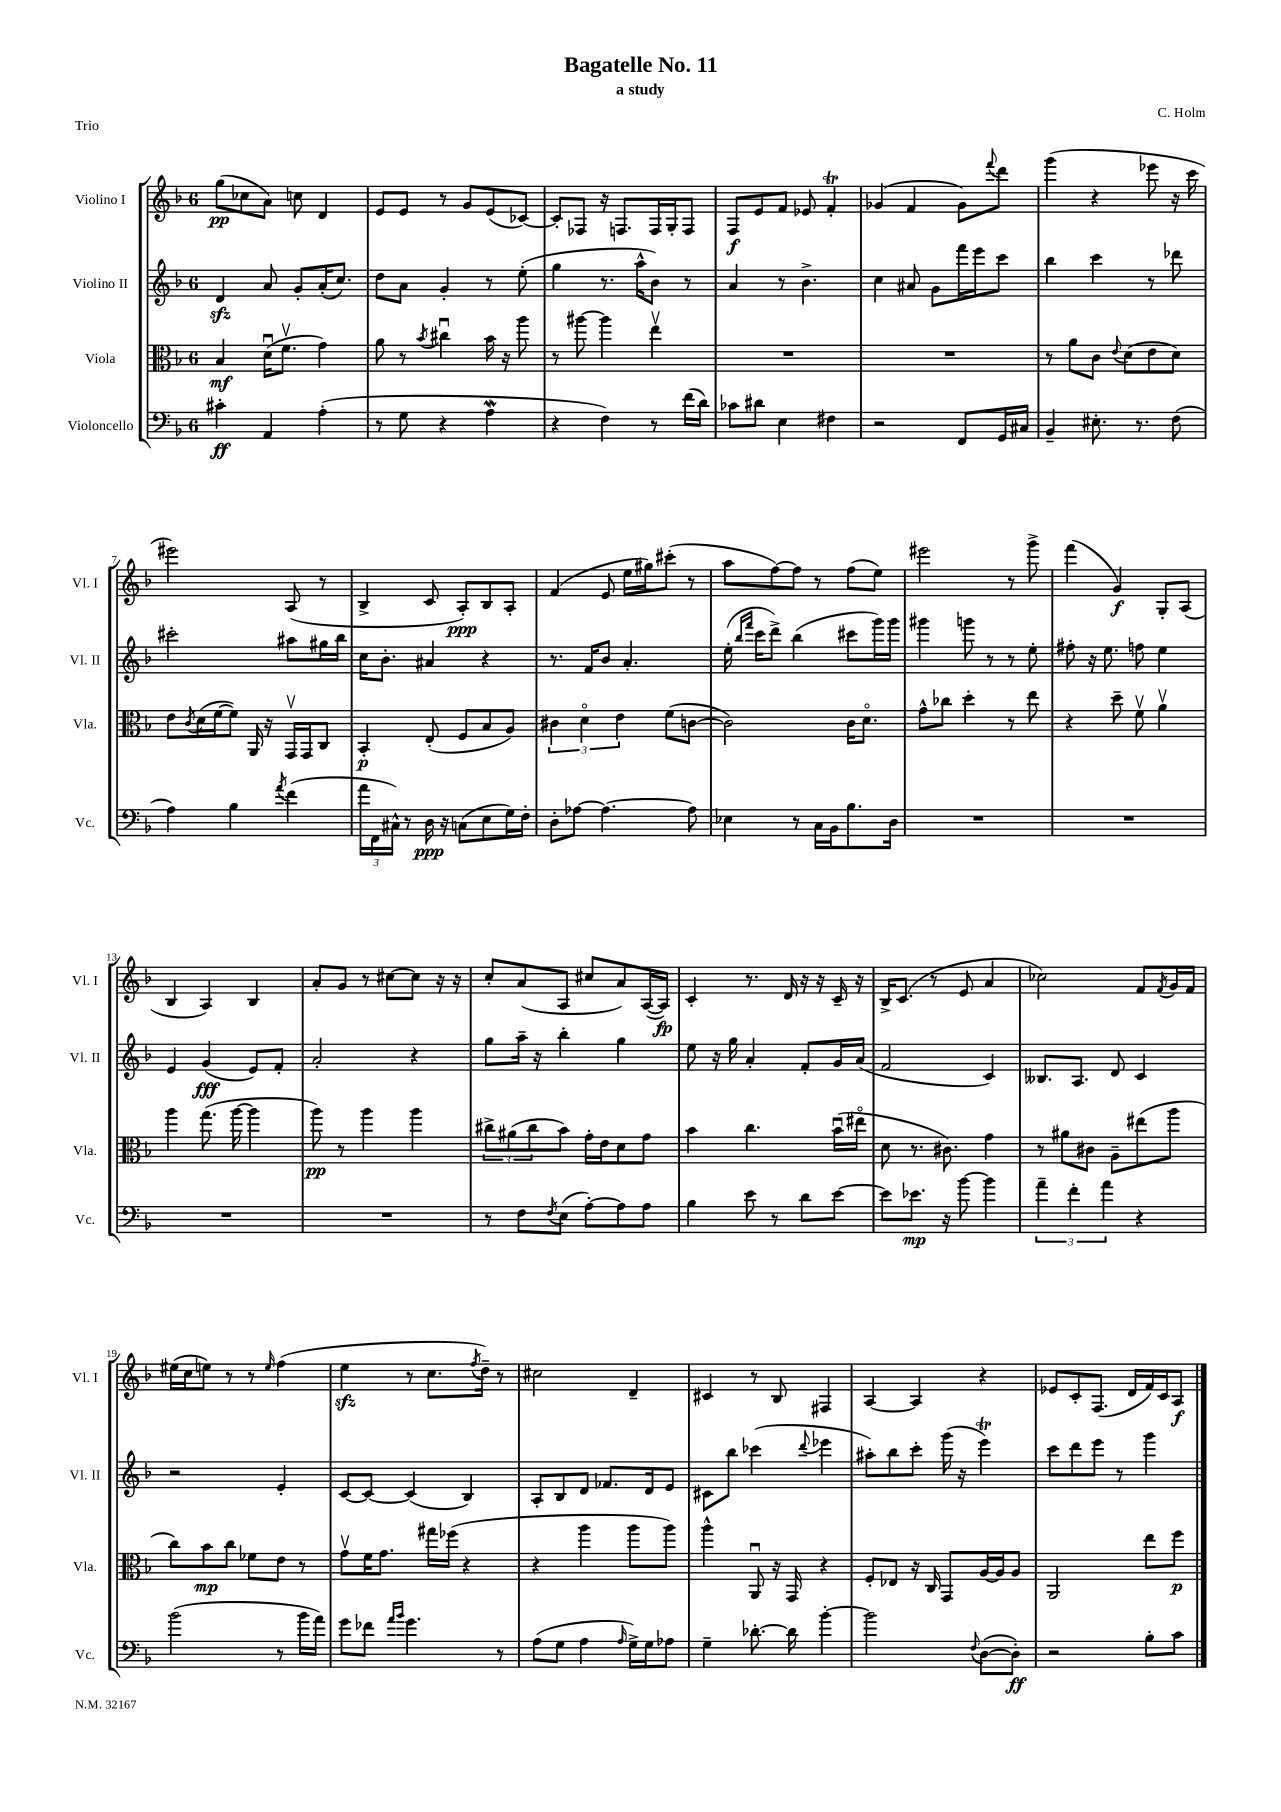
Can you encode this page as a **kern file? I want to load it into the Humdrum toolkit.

**kern	**dynam	**kern	**dynam	**kern	**dynam	**kern	**dynam
*part4	*part4	*part3	*part3	*part2	*part2	*part1	*part1
*staff4	*staff4	*staff3	*staff3	*staff2	*staff2	*staff1	*staff1
*I"Violoncello	*	*I"Viola	*	*I"Violino II	*	*I"Violino I	*
*I'Vc.	*	*I'Vla.	*	*I'Vl. II	*	*I'Vl. I	*
*clefF4	*	*clefC3	*	*clefG2	*	*clefG2	*
*k[b-]	*	*k[b-]	*	*k[b-]	*	*k[b-]	*
*M6/8	*	*M6/8	*	*M6/8	*	*M6/8	*
=1	=1	=1	=1	=1	=1	=1	=1
4c#X'\	ff	4B-/	mf	4dzz/	.	(8gg\L	pp
.	.	.	.	.	.	8cc-X\	.
4AA/	.	(16du\KL	.	8a/	.	8a\J)	.
.	.	8.fv\J	.	.	.	.	.
.	.	.	.	8g'/L	.	8ccn\	.
(4A'\	.	4g\)	.	(16a'/K	.	4d/	.
.	.	.	.	8.cc/J)	.	.	.
=2	=2	=2	=2	=2	=2	=2	=2
8r	.	8a\	.	8dd\L	.	8e/L	.
8G\	.	8r	.	8a\J	.	8e/J	.
.	.	8qb-/	.	.	.	.	.
4r	.	4cc#Xu\	.	4g'/	.	8r	.
.	.	.	.	.	.	8g/L	.
4AW\	.	16b-\	.	8r	.	(8e/	.
.	.	16r	.	.	.	.	.
.	.	8aa\	.	(8ee'\	.	[8c-X/J)	.
=3	=3	=3	=3	=3	=3	=3	=3
4r	.	8r	.	4gg\	.	8c-'/L]	.
.	.	[8aa#X\	.	.	.	8F-X/J	.
4F\)	.	4aa#\]	.	8.r	.	16r	.
.	.	.	.	.	.	8.Fn/L	.
.	.	.	.	16aa^^\KL	.	.	.
8r	.	4eev\	.	8b-\J)	.	16F/L	.
.	.	.	.	.	.	16G'/J	.
(16f\LL	.	.	.	8r	.	8F/J	.
16d\JJ)	.	.	.	.	.	.	.
=4	=4	=4	=4	=4	=4	=4	=4
8c-X\L	.	2.r	.	4a/	.	8F/L	f
8d#X\J	.	.	.	.	.	8e/	.
4E\	.	.	.	8r	.	8f/J	.
.	.	.	.	4.b-^\	.	8e-X/	.
4F#X\	.	.	.	.	.	4fT'/	.
=5	=5	=5	=5	=5	=5	=5	=5
2r	.	2.r	.	4cc\	.	(4g-X/	.
.	.	.	.	8a#X/	.	4f/	.
.	.	.	.	8g\L	.	.	.
8FF/L	.	.	.	16fff\L	.	8g-\L)	.
.	.	.	.	16eee\J	.	.	.
.	.	.	.	.	.	8qqfff/	.
16GG/L	.	.	.	8ccc\J	.	8ddd\J	.
16C#X/JJ	.	.	.	.	.	.	.
=6	=6	=6	=6	=6	=6	=6	=6
4BB-~/	.	8r	.	4bb-\	.	(4ggg\	.
.	.	8a\L	.	.	.	.	.
8.E#X'\	.	8c\J	.	4ccc\	.	4r	.
.	.	8qqe/	.	.	.	.	.
.	.	(8d\L	.	.	.	.	.
8.r	.	.	.	.	.	.	.
.	.	8e\	.	8r	.	8eee-X\	.
(8F\	.	8d\J)	.	8ddd-X\	.	16r	.
.	.	.	.	.	.	16ccc\	.
!!LO:LB:g=z
=7	=7	=7	=7	=7	=7	=7	=7
4A\)	.	8e\L	.	2ccc#X'\	.	2eee#X\)	.
.	.	8qc/	.	.	.	.	.
.	.	(16d\L	.	.	.	.	.
.	.	[16f\J	.	.	.	.	.
4B-\	.	8f\J])	.	.	.	.	.
.	.	16AA/	.	.	.	.	.
.	.	16r	.	.	.	.	.
8qa/	.	.	.	.	.	.	.
(4f\	.	16GGv/LL	.	8aa#X\L	.	(8A/	.
.	.	16GG/J	.	.	.	.	.
.	.	8C/J	.	16gg#X\L	.	8r	.
.	.	.	.	16bb-\JJ	.	.	.
=8	=8	=8	=8	=8	=8	=8	=8
24a\LL	.	4BB-'/	p	16cc\KL	.	4B-^/	.
24FF\	.	.	.	.	.	.	.
.	.	.	.	8.b-'\J	.	.	.
24C#X^^\JJ)	.	.	.	.	.	.	.
8r	.	.	.	.	.	.	.
16D\	ppp	(8E'/	.	4a#X/	.	8c/	.
16r	.	.	.	.	.	.	.
(8Cn\L	.	8F/L	.	.	.	8A'/L)	ppp
8E\	.	8B-/	.	4r	.	8B-/	.
16G\L)	.	8A/J)	.	.	.	8A'/J	.
16F'\JJ	.	.	.	.	.	.	.
=9	=9	=9	=9	=9	=9	=9	=9
8D'\L	.	6c#X\	.	8.r	.	(4f/	.
[8A-X\J	.	.	.	.	.	.	.
.	.	6d\	.	.	.	.	.
.	.	.	.	16f/KL	.	.	.
4.A-\_	.	.	.	8b-/J	.	8e/	.
.	.	6e\	.	.	.	.	.
.	.	.	.	4.a'/	.	16ee\LL	.
.	.	.	.	.	.	16gg#X\J)	.
.	.	(8f\L	.	.	.	(8ccc#X'\J	.
8A-\]	.	[8cn\J	.	.	.	8r	.
=10	=10	=10	=10	=10	=10	=10	=10
4E-X\	.	2c\])	.	(16ee'\	.	8aa\L	.
.	.	.	.	16qqbb-/LL	.	.	.
.	.	.	.	16qqfff/JJ	.	.	.
.	.	.	.	16ccc\KL	.	.	.
.	.	.	.	8ddd^\J)	.	[8ff\)	.
8r	.	.	.	(4bb-\	.	8ff\J]	.
16C\LL	.	.	.	.	.	8r	.
16BB-\J	.	.	.	.	.	.	.
8.B-\	.	16c\KL	.	8ccc#X\L	.	(8ff\L	.
.	.	8.d\J	.	.	.	.	.
.	.	.	.	16ggg\L)	.	8ee\J)	.
16D\Jk	.	.	.	16ggg\JJ	.	.	.
=11	=11	=11	=11	=11	=11	=11	=11
2.r	.	8g^^\L	.	4ggg#X\	.	2eee#X\	.
.	.	8cc-X\J	.	.	.	.	.
.	.	4dd'\	.	8gggn\	.	.	.
.	.	.	.	8r	.	.	.
.	.	8r	.	8r	.	8r	.
.	.	8ee\	.	8ee'\	.	8ggg^\	.
=12	=12	=12	=12	=12	=12	=12	=12
2.r	.	4r	.	8ff#X'\	.	(4fff\	.
.	.	.	.	16r	.	.	.
.	.	.	.	8.ee\	.	.	.
.	.	8dd~\	.	.	.	4g/)	f
.	.	8fv\	.	8ffn\	.	.	.
.	.	4av\	.	4ee\	.	8G'/L	.
.	.	.	.	.	.	(8A/J	.
!!LO:LB:g=z
=13	=13	=13	=13	=13	=13	=13	=13
2.r	.	4aa\	.	4e/	.	4B-/	.
.	.	(8.gg\	.	(4g/	fff	4A/)	.
.	.	[16aa\	.	.	.	.	.
.	.	4aa\]	.	8e/L)	.	4B-/	.
.	.	.	.	8f'/J	.	.	.
=14	=14	=14	=14	=14	=14	=14	=14
2.r	.	8aa\)	pp	2a'/	.	8a'/L	.
.	.	8r	.	.	.	8g/J	.
.	.	4aa\	.	.	.	8r	.
.	.	.	.	.	.	[8cc#X\L	.
.	.	4aa\	.	4r	.	8cc#\J]	.
.	.	.	.	.	.	16r	.
.	.	.	.	.	.	16r	.
=15	=15	=15	=15	=15	=15	=15	=15
8r	.	12cc#X^\L	.	8gg\L	.	8cc'/L	.
.	.	(12a#X\	.	.	.	.	.
8F\L	.	.	.	16aa~\Jk	.	(8a/	.
.	.	12cc#\	.	.	.	.	.
.	.	.	.	16r	.	.	.
8qF/	.	.	.	.	.	.	.
(8E\J	.	8b-\J)	.	4bb-'\	.	8A/J	.
[8A'\L)	.	16g'\LL	.	.	.	8cc#X/L	.
.	.	16e\J	.	.	.	.	.
8A\]	.	8d\	.	4gg\	.	8a/)	.
8A\J	.	8g\J	.	.	.	([16A/L	.
.	.	.	.	.	.	16A/JJ])	fp
=16	=16	=16	=16	=16	=16	=16	=16
4B-\	.	4b-\	.	8ee\	.	4c'/	.
.	.	.	.	16r	.	.	.
.	.	.	.	16gg\	.	.	.
8e\	.	4.cc\	.	4a'/	.	8.r	.
8r	.	.	.	.	.	.	.
.	.	.	.	.	.	16d/	.
8d\L	.	.	.	8f'/L	.	16r	.
.	.	.	.	.	.	16r	.
[8e\J	.	(16b-u\LL	.	16g/L	.	16c~/	.
.	.	16ee#X\JJ	.	(16a/JJ	.	16r	.
=17	=17	=17	=17	=17	=17	=17	=17
8e\L]	.	8d\	.	2f/	.	16B-^/KL	.
.	.	.	.	.	.	(8.c/J	.
8.e-X\J	mp	8.r	.	.	.	.	.
.	.	.	.	.	.	8r	.
16r	.	8.c#X\)	.	.	.	.	.
[8b-\	.	.	.	.	.	8e/	.
4b-\]	.	4g\	.	4c/)	.	4a/	.
=18	=18	=18	=18	=18	=18	=18	=18
6a~\	.	8r	.	8.B--X/L	.	2cc-X\)	.
.	.	8a#X\L	.	.	.	.	.
6f'\	.	.	.	.	.	.	.
.	.	.	.	8.A/J	.	.	.
.	.	8c#X\J	.	.	.	.	.
6a\	.	.	.	.	.	.	.
.	.	8A~\L	.	8d/	.	.	.
4r	.	(8ee#X\	.	4c/	.	8f/L	.
.	.	.	.	.	.	8qf/	.
.	.	8aa\J	.	.	.	16g/L	.
.	.	.	.	.	.	16f/JJ	.
!!LO:LB:g=z
=19	=19	=19	=19	=19	=19	=19	=19
(2b-\	.	8cc\L)	.	2r	.	(16ee#X\LL	.
.	.	.	.	.	.	16cc\J	.
.	.	8b-\	mp	.	.	8een\J)	.
.	.	8cc\J	.	.	.	8r	.
.	.	8f-X\L	.	.	.	8r	.
.	.	.	.	.	.	16qqee/	.
8r	.	8e\J	.	4e'/	.	(4ff\	.
16b-\LL	.	8r	.	.	.	.	.
16a\JJ)	.	.	.	.	.	.	.
=20	=20	=20	=20	=20	=20	=20	=20
8g\L	.	8gv\L	.	[8c/L	.	4eezz\	.
8f-X\J	.	16f\K	.	8c/J_	.	.	.
.	.	8.g\J	.	.	.	.	.
16qqa/LL	.	.	.	.	.	.	.
16qqb-/JJ	.	.	.	.	.	.	.
4.g\	.	.	.	(4c/]	.	8r	.
.	.	16gg#X\LL	.	.	.	8.cc\L	.
.	.	(16ff-X\JJ	.	.	.	.	.
.	.	4r	.	4B-/)	.	.	.
.	.	.	.	.	.	8qff/	.
.	.	.	.	.	.	16dd~\Jk)	.
8r	.	.	.	.	.	8r	.
=21	=21	=21	=21	=21	=21	=21	=21
(8A\L	.	4r	.	8A'/L	.	2cc#X\	.
8G\J	.	.	.	8B-/	.	.	.
4A\	.	4aa\	.	8d/J	.	.	.
.	.	.	.	8.f-X/L	.	.	.
16qqA/	.	.	.	.	.	.	.
16G^\LL)	.	8aa\L	.	.	.	4d~/	.
16G\J	.	.	.	16d/k	.	.	.
8A-X\J	.	8aa\J)	.	8e/J	.	.	.
=22	=22	=22	=22	=22	=22	=22	=22
4G~\	.	4aa^^\	.	8c#X\L	.	4c#X/	.
.	.	.	.	8bb-\J	.	.	.
[8.d-X'\	.	8AAu/	.	(4ccc-X\	.	8r	.
.	.	16r	.	.	.	8B-/	.
16d-\]	.	16GG/	.	.	.	.	.
.	.	.	.	8qqddd/	.	.	.
[4b-'\	.	4r	.	4eee-X\	.	4F#X/	.
=23	=23	=23	=23	=23	=23	=23	=23
2b-\]	.	8F'/L	.	8aa#X'\L)	.	[4A/	.
.	.	8E-X/J	.	8bb-\	.	.	.
.	.	16r	.	8ccc'\J	.	4A/]	.
.	.	16C/	.	.	.	.	.
.	.	8GG/L	.	(16ggg\	.	.	.
.	.	.	.	16r	.	.	.
8qqF/	.	.	.	.	.	.	.
([8D\L	.	[16A/L	.	4eeet\)	.	4r	.
.	.	16A/J]	.	.	.	.	.
8D'\J])	ff	8A/J	.	.	.	.	.
=24	=24	=24	=24	=24	=24	=24	=24
2r	.	2AA/	.	8ccc\L	.	8e-X/L	.
.	.	.	.	8ddd\	.	8c'/	.
.	.	.	.	8eee\J	.	(8.F/J	.
.	.	.	.	8r	.	.	.
.	.	.	.	.	.	16d/LL	.
8B-'\L	.	8ee\L	.	4ggg\	.	16f/)	.
.	.	.	.	.	.	16c/J	.
8c\J	.	8ff\J	p	.	.	8A/J	f
==	==	==	==	==	==	==	==
*-	*-	*-	*-	*-	*-	*-	*-
